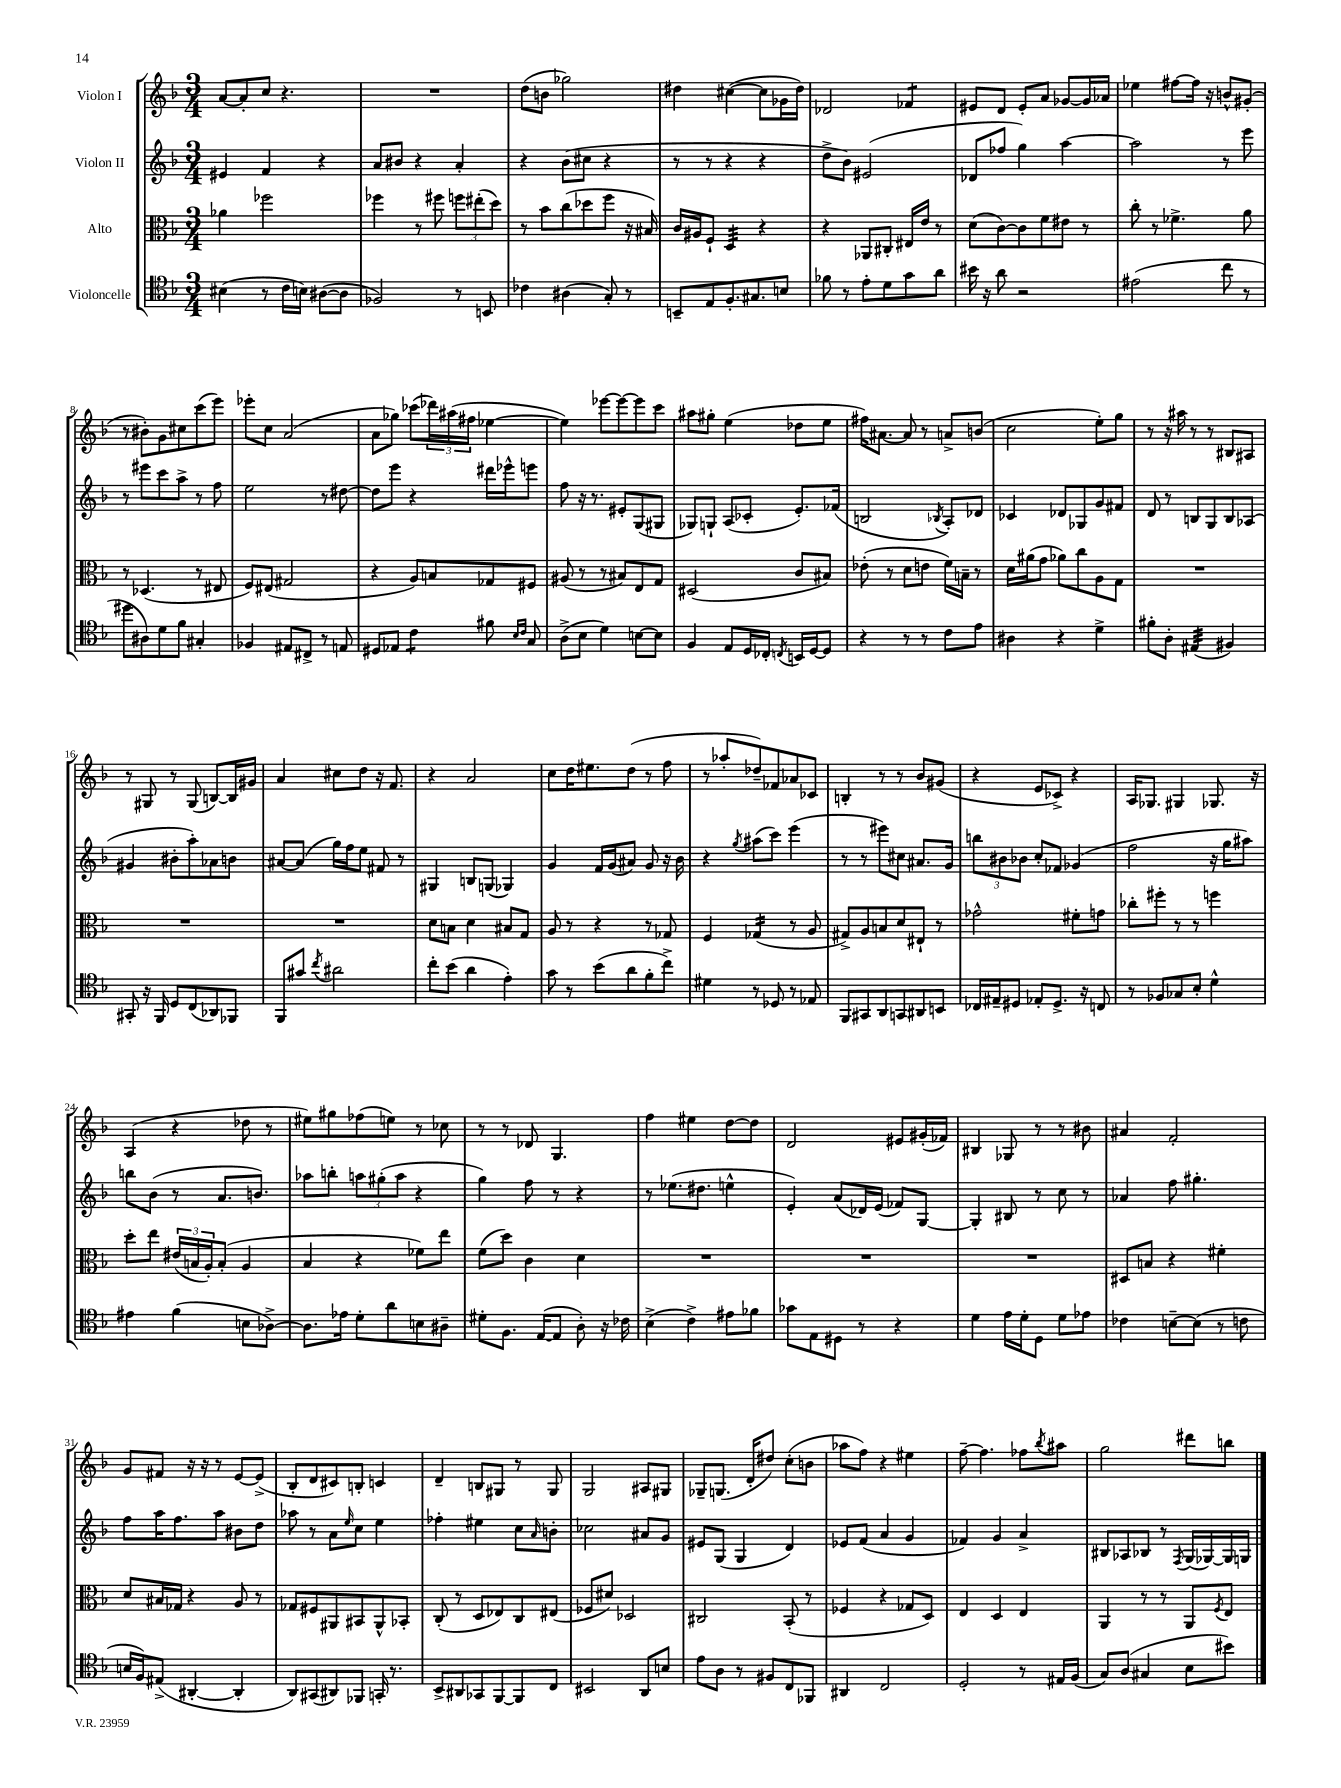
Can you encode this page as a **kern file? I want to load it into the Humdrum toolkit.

**kern	**kern	**kern	**kern
*staff4	*staff3	*staff2	*staff1
*clefC4	*clefC3	*clefG2	*clefG2
*k[b-]	*k[b-]	*k[b-]	*k[b-]
*M3/4	*M3/4	*M3/4	*M3/4
(4B#	4a-	4e#	[8a
.	.	.	8a']
8r	2ff-	4f	8cc
16c	.	.	4.r
16B)	.	.	.
([8A#	.	4r	.
8A#]	.	.	.
=	=	=	=
2F-)	4ff-	8a	2.r
.	.	8b#	.
.	8r	4r	.
.	8ff#	.	.
8r	12ff	4a'	.
.	(12ee#'	.	.
8BB	.	.	.
.	12dd)	.	.
=	=	=	=
4c-	8r	4r	(8dd
.	8b-	.	8b
(4A#	(8cc	(8b-	2gg-)
.	8dd-	8cc#	.
8G')	8ff	4r	.
8r	16r	.	.
.	16B#)	.	.
=	=	=	=
8BB~	16c	8r	4dd#
.	16A#	.	.
8E	8F`	8r	.
8.F'	4D	4r	([4cc#
8.G#	.	.	.
.	4r	4r	8cc#]
8B	.	.	16g-
.	.	.	16dd#)
=	=	=	=
8f-	4r	8dd^	2d-
8r	.	8b-)	.
8e'	8AA-	(2e#	.
8d	8C#'	.	.
8g	16E#	.	4f-
.	16e	.	.
8a	8r	.	.
=	=	=	=
16b#	(8d	8d-	8e#
16r	.	.	.
8a	[8c)	8ff-	8d
2r	8c]	4gg)	8e#'
.	8f	.	8a
.	8e#	[4aa	[8g-
.	8r	.	16g-]
.	.	.	16a-
=	=	=	=
(2e#	8cc'	2aa]	4ee-
.	8r	.	.
.	4.f-^	.	[8ff#
.	.	.	16ff#]
.	.	.	16r
8cc	.	8r	8b^^
8r	8a	8eee	(8g#'
=	=	=	=
8dd#	8r	8r	8r
8A#)	(4.D-	8eee#	8b#')
8d	.	8ccc	8g
8f	.	8aa^	8cc#
4G#'	8r	8r	(8ccc
.	8E#	8ff	8eee)
=	=	=	=
4F-	8F)	2ee	8eee-'
.	(8E#	.	8cc
8E#	2G#	.	(2a
8C#^	.	.	.
8r	.	8r	.
8E	.	[8dd#	.
=	=	=	=
8D#	4r	8dd#]	8a
8E-	.	8eee	8gg-)
4c	8A)	4r	(8ccc-
.	8B	.	24ddd-)
.	.	.	(24aa#
.	.	.	24ff#
8f#	8G-	16ddd#	[4ee-
.	.	16eee-^^	.
16qqB-	.	.	.
16qqc	.	.	.
8G	8F#	8eee	.
=	=	=	=
(8A^	(8A#	8ff	4ee-])
8B-	8r	16r	.
.	.	8.r	.
4d)	8r	.	[8eee-
.	8B#)	8e#'	8eee-_
[8B	8E	(8G	8eee-]
8B]	8G	8G#	8ccc
=	=	=	=
4F	(2D#	8G-)	8aa#
.	.	8G`	8gg#'
8E	.	(8A	(4ee
16D	.	8c-'	.
16C-'	.	.	.
8qC	.	.	.
16BB	8c	8.e')	8dd-
[16D	.	.	.
8D]	8B#)	.	8ee
.	.	(16f-	.
=	=	=	=
4r	(8e-'	2B	16ff#)
.	.	.	[8.a#
.	8r	.	.
8r	8d	.	8a#]
8r	8e	.	8r
.	.	8qB-	.
8c	16f)	8A')	8a^
.	16B~	.	.
8e	8r	8d-	(8b
=	=	=	=
4A#	16d	4c-	2cc
.	(16a#	.	.
.	8g	.	.
4r	8a-)	8d-	.
.	8cc	8G-	.
4d^	8A	8g	8ee')
.	8G	8f#	8gg
=	=	=	=
8f#'	2.r	8d	8r
8A'	.	8r	16r
.	.	.	16aa#
(4E#	.	8B	8r
.	.	8G	8r
4F#)	.	8B	8B#
.	.	(8A-	8A#
=	=	=	=
8GG#'	2.r	4g#	8r
16r	.	.	8G#
16FF	.	.	.
8D	.	8b#'	8r
(8C	.	8aa')	(8G#
8AA-)	.	8a-	[8B)
8FF-	.	8b	16B]
.	.	.	16g#
=	=	=	=
8FF	2.r	[8a#	4a
8g#	.	(8a#]	.
8qcc	.	.	.
2a#	.	16gg)	8cc#
.	.	16ff	.
.	.	8ee	8dd
.	.	8f#	16r
.	.	.	8.f
.	.	8r	.
=	=	=	=
8cc'	8d	4G#	4r
(8b-	8B	.	.
4a	4d	8B	2a
.	.	(8G	.
4e')	8B#	4G-)	.
.	8G	.	.
=	=	=	=
8g	8A	4g	8cc
8r	8r	.	16dd
.	.	.	8.ee#
(8b-	4r	16f	.
.	.	(16g	.
8a	.	8a#)	(8dd
8f'	8r	8g	8r
8cc^)	8G-	16r	8ff
.	.	16b-	.
=	=	=	=
4d#	4F	4r	8r
.	.	.	8aa-'
.	.	8qgg	.
8r	(4G-	(8aa#	8dd-~)
8D-	.	8ccc)	8f-
8r	8r	(4eee	8a-
8E-	8A	.	8c-
=	=	=	=
8FF	8G#^)	8r	4B'
8GG#	8A	8r	.
8AA	8B	8eee#)	8r
8GG	8d	8cc#	8r
8AA#	8E#`	8.a#	8b-
8BB	8r	.	(8g#
.	.	16g	.
=	=	=	=
16C-	2g-^^	12bb	4r
16E#~	.	.	.
.	.	12b#	.
8D#	.	.	.
.	.	12b-	.
8E-'	.	8cc'	8e
8.D#^	.	8f-	8c-^)
.	8f#'	(4g-	4r
16r	.	.	.
8C	8g	.	.
=	=	=	=
8r	8cc-'	2ff	16A
.	.	.	8.G-
8F-	8ff#'	.	.
8G-	8r	.	4G#
8B-'	8r	.	.
4d^^	4ff	16r	8.G-
.	.	16gg	.
.	.	8aa#)	.
.	.	.	16r
=	=	=	=
4e#	8dd'	8bb	(4A
.	8ee	(8b-	.
(4f	(24e#	8r	4r
.	24B	.	.
.	24A')	.	.
.	(8B'	8.a	.
8B	4A	.	8dd-
.	.	8.b)	.
[8A-^)	.	.	8r
=	=	=	=
8.A-]	4B-	8aa-	8ee#)
.	.	8bb'	8gg#
16e-	.	.	.
8d'	4r	12aa	(8ff-
.	.	(12gg#'	.
8a	.	.	8ee)
.	.	12aa	.
8B	8f-)	4r	8r
8A#~	8ee	.	8cc-
=	=	=	=
8d#'	(8f	4gg)	8r
8.F	8dd)	.	8r
.	4c	8ff	8d-
([16E	.	.	.
8E]	.	8r	4.G
8A')	4d	4r	.
16r	.	.	.
16c-	.	.	.
=	=	=	=
(4B-^	2.r	8r	4ff
.	.	(8.ee-	.
4c^)	.	.	4ee#
.	.	8.dd#	.
8e#	.	4ee^^	[8dd
8f-	.	.	8dd]
=	=	=	=
8g-	2.r	4e')	2d
8E	.	.	.
8D#	.	(8a	.
8r	.	16d-)	.
.	.	(16e	.
4r	.	8f-)	8e#
.	.	[8G	(16g#'
.	.	.	16f-)
=	=	=	=
4d	2.r	4G']	4B#
16e	.	8B#	8G-
16d'	.	.	.
8D	.	8r	8r
8d	.	8cc	8r
8e-	.	8r	8b#
=	=	=	=
4c-	8D#	4a-	4a#
.	8B	.	.
[8B~	4r	8ff	2f'
(8B]	.	4.gg#'	.
8r	4f#'	.	.
8c	.	.	.
=	=	=	=
16B	8d	8ff	8g
16F)	.	.	.
(8E#^	16B#	16aa	8f#
.	16G-	8.ff	.
[4AA#'	4r	.	16r
.	.	.	16r
.	.	8aa	8r
4AA#']	8A	8b#	[8e
.	8r	8dd	(8e^]
=	=	=	=
8AA)	8G-	8aa-	8B-'
(8GG#	8F#	8r	8d
8AA#)	8AA#	8a	8c#)
.	.	16qqee	.
8FF-	8BB#	8cc	8B'
16GG'	8AA#^^	4ee	4c
8.r	.	.	.
.	8BB-'	.	.
=	=	=	=
8BB-^	(8C'	4ff-'	4d~
8AA#	8r	.	.
8GG-	8D	4ee#	8B
[8FF	8E-)	.	8G#
8FF]	8C	8cc	8r
.	.	16qqa	.
8C	(8E#	8b'	8G#
=	=	=	=
2BB#	8F-	2cc-	2G
.	8d#)	.	.
.	2D-	.	.
8AA	.	8a#	8A#
8B	.	8g	8G#
=	=	=	=
8e	2C#	8e#	8G-~
8A	.	(8G	(8.G
8r	.	4G	.
.	.	.	16d'
8F#	.	.	8dd#)
8C	(8BB-'	4d)	(8cc'
8FF-	8r	.	8b
=	=	=	=
4AA#	4F-	8e-	8aa-
.	.	(8f	8ff)
2C	4r	4a	4r
.	8G-	4g	4ee#
.	8D)	.	.
=	=	=	=
2D'	4E	4f-)	[8ff~
.	.	.	4.ff]
.	4D	4g	.
8r	4E	4a^	8ff-
.	.	.	8qbb-
16E#	.	.	8aa#
(16F	.	.	.
=	=	=	=
8G)	4AA	8B#	2gg
(8A	.	8A-	.
4G#	8r	8B-	.
.	8r	8r	.
.	.	8qF	.
8B-	8AA	(16G	8ddd#
.	.	[16G-)	.
.	8qF	.	.
8b#)	8E	16G-]	8bb
.	.	16G	.
==	==	==	==
*-	*-	*-	*-
